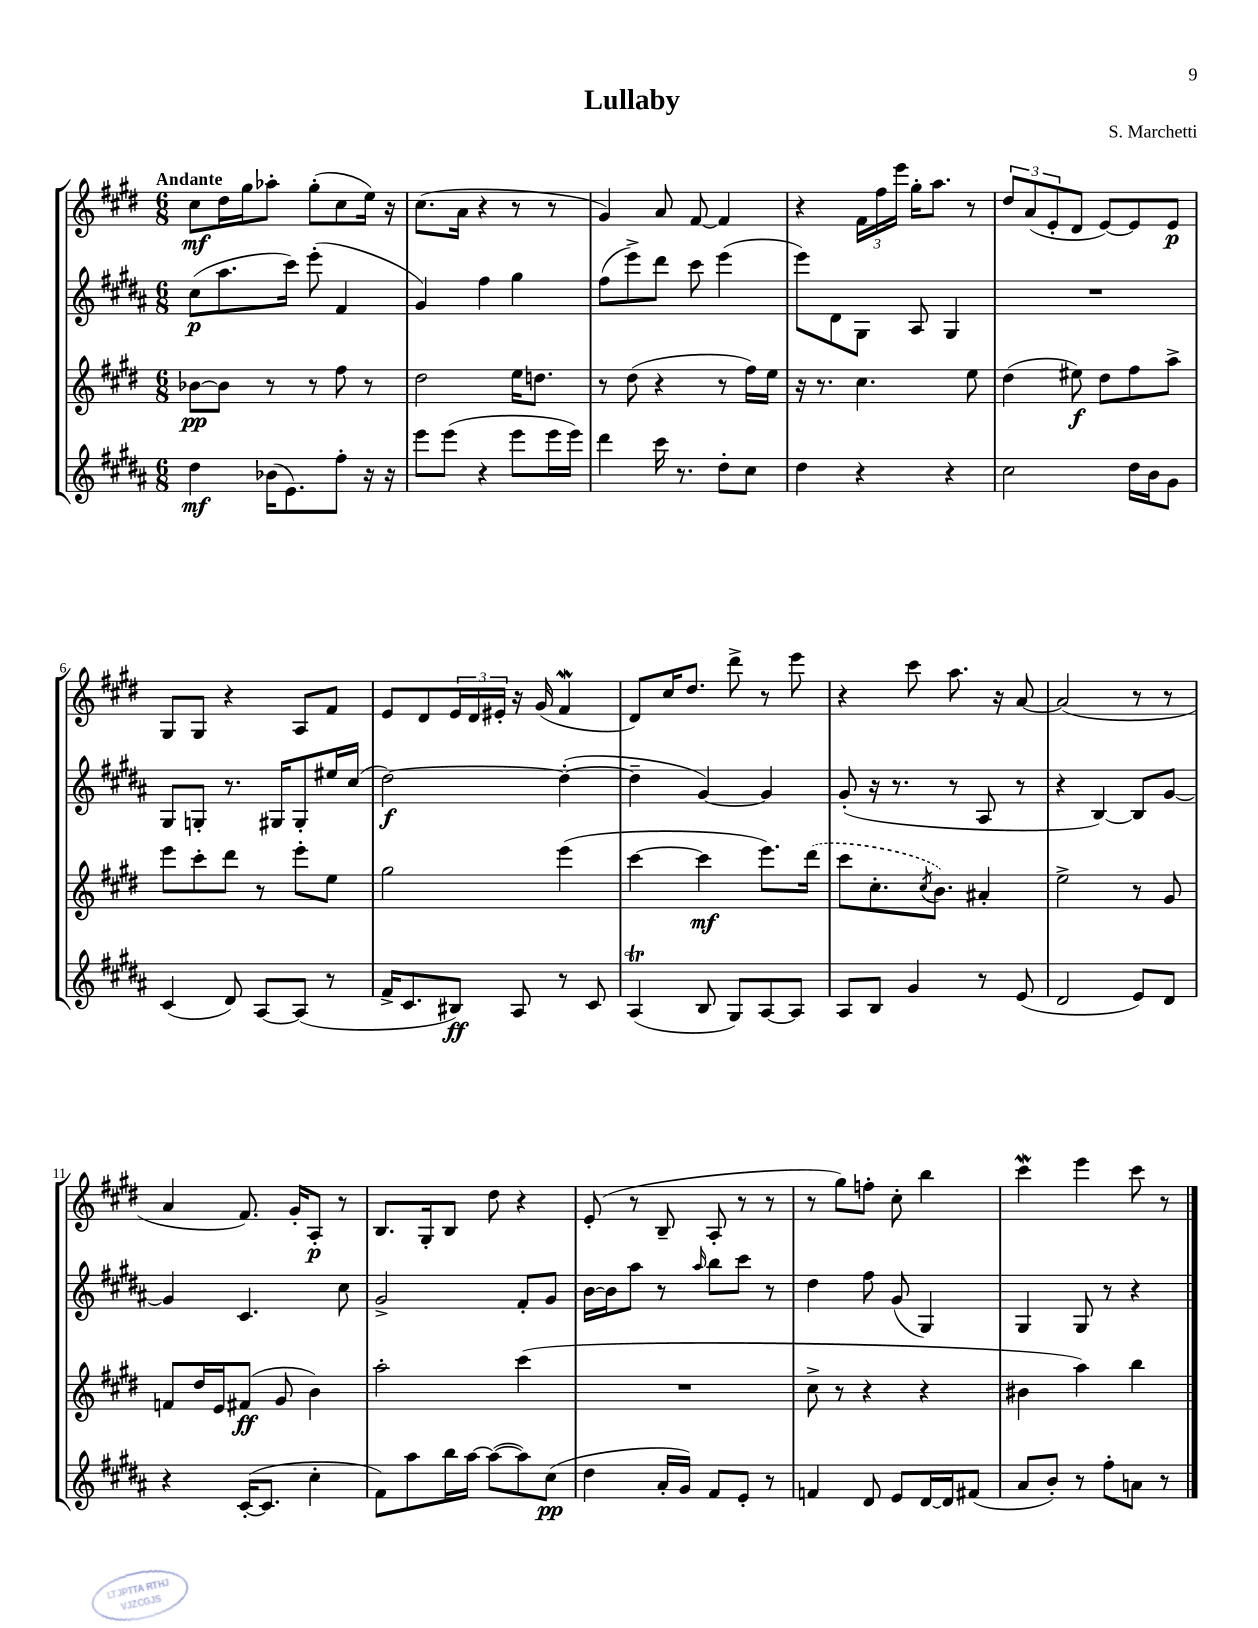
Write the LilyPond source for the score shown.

\header { title = "Lullaby" composer = "S. Marchetti" }
<<
\new StaffGroup <<
\new Staff = "s0" {
    \clef treble \key e \major \numericTimeSignature \time 6/8 \tempo "Andante"
    cis''8\mf dis''16 gis''16 aes''8-. gis''8-.( cis''8 e''16) r16 |
    cis''8.( a'16 r4 r8 r8 |
    gis'4) a'8 fis'8~ fis'4 |
    r4 \tuplet 3/2 { fis'16 fis''16 e'''16 } gis''16-. a''8. r8 |
    \tuplet 3/2 { dis''8 a'8( e'8-. } dis'8 e'8~) e'8 e'8\p |
    gis8 gis8 r4 a8 fis'8 |
    e'8 dis'8 \tuplet 3/2 { e'16 dis'16 eis'16-. } r16 gis'16( fis'4\mordent |
    dis'8) cis''16 dis''8. dis'''8-> r8 e'''8 |
    r4 cis'''8 a''8. r16 a'8~ |
    a'2( r8 r8 |
    a'4 fis'8.) gis'16-. a8-.\p r8 |
    b8. gis16-. b8 dis''8 r4 |
    e'8-.( r8 b8-- a8-. r8 r8 |
    r8 gis''8) f''8-. cis''8-. b''4 |
    cis'''4\mordent e'''4 cis'''8 r8 \bar "|." |
}
\new Staff = "s1" {
    \clef treble \key b \major \numericTimeSignature \time 6/8
    cis''8\p( ais''8. cis'''16) e'''8-.( fis'4 |
    gis'4) fis''4 gis''4 |
    fis''8( e'''8->) dis'''8 cis'''8 e'''4( |
    e'''8) dis'8 gis8 ais8 gis4 |
    R2. |
    gis8 g8-. r8. gis16 gis8-. eis''16 cis''16( |
    dis''2~\f) dis''4~-.( |
    dis''4-- gis'4~) gis'4 |
    gis'8-.( r16 r8. r8 ais8 r8 |
    r4 b4~) b8 gis'8~ |
    gis'4 cis'4. cis''8 |
    gis'2-> fis'8-. gis'8 |
    b'16~ b'16 ais''8 r8 \grace { ais''16 } b''8 cis'''8 r8 |
    dis''4 fis''8 gis'8( gis4) |
    gis4 gis8 r8 r4 \bar "|." |
}
\new Staff = "s2" {
    \clef treble \key e \major \numericTimeSignature \time 6/8
    bes'8~\pp bes'8 r8 r8 fis''8 r8 |
    dis''2 e''16 d''8. |
    r8 dis''8( r4 r8 fis''16) e''16 |
    r16 r8. cis''4. e''8 |
    dis''4( eis''8\f) dis''8 fis''8 a''8-> |
    e'''8 cis'''8-. dis'''8 r8 e'''8-. e''8 |
    gis''2 e'''4( |
    cis'''4~ cis'''4\mf e'''8.) \once \slurDashed dis'''16( |
    cis'''8 cis''8.-. \acciaccatura { cis''8 } b'8.) ais'4-. |
    e''2-> r8 gis'8 |
    f'8 dis''16 e'16 fis'8\ff( gis'8 b'4) |
    a''2-. cis'''4( |
    R2. |
    cis''8-> r8 r4 r4 |
    bis'4 a''4) b''4 \bar "|." |
}
\new Staff = "s3" {
    \clef treble \key b \major \numericTimeSignature \time 6/8
    dis''4\mf bes'16( e'8.) fis''8-. r16 r16 |
    e'''8 e'''8( r4 e'''8 e'''16 e'''16) |
    dis'''4 cis'''16 r8. dis''8-. cis''8 |
    dis''4 r4 r4 |
    cis''2 dis''16 b'16 gis'8 |
    cis'4( dis'8) ais8~ ais8( r8 |
    fis'16-> cis'8. bis8\ff) ais8 r8 cis'8 |
    ais4\trill( b8 gis8) ais8~ ais8 |
    ais8 b8 gis'4 r8 e'8( |
    dis'2 e'8) dis'8 |
    r4 cis'16~-.( cis'8. cis''4-. |
    fis'8) ais''8 b''16 ais''16~ ais''8~( ais''8) cis''8\pp( |
    dis''4 ais'16-. gis'16) fis'8 e'8-. r8 |
    f'4 dis'8 e'8 dis'16~ dis'16 fis'8( |
    ais'8 b'8-.) r8 fis''8-. a'8 r8 \bar "|." |
}
>>
>>
